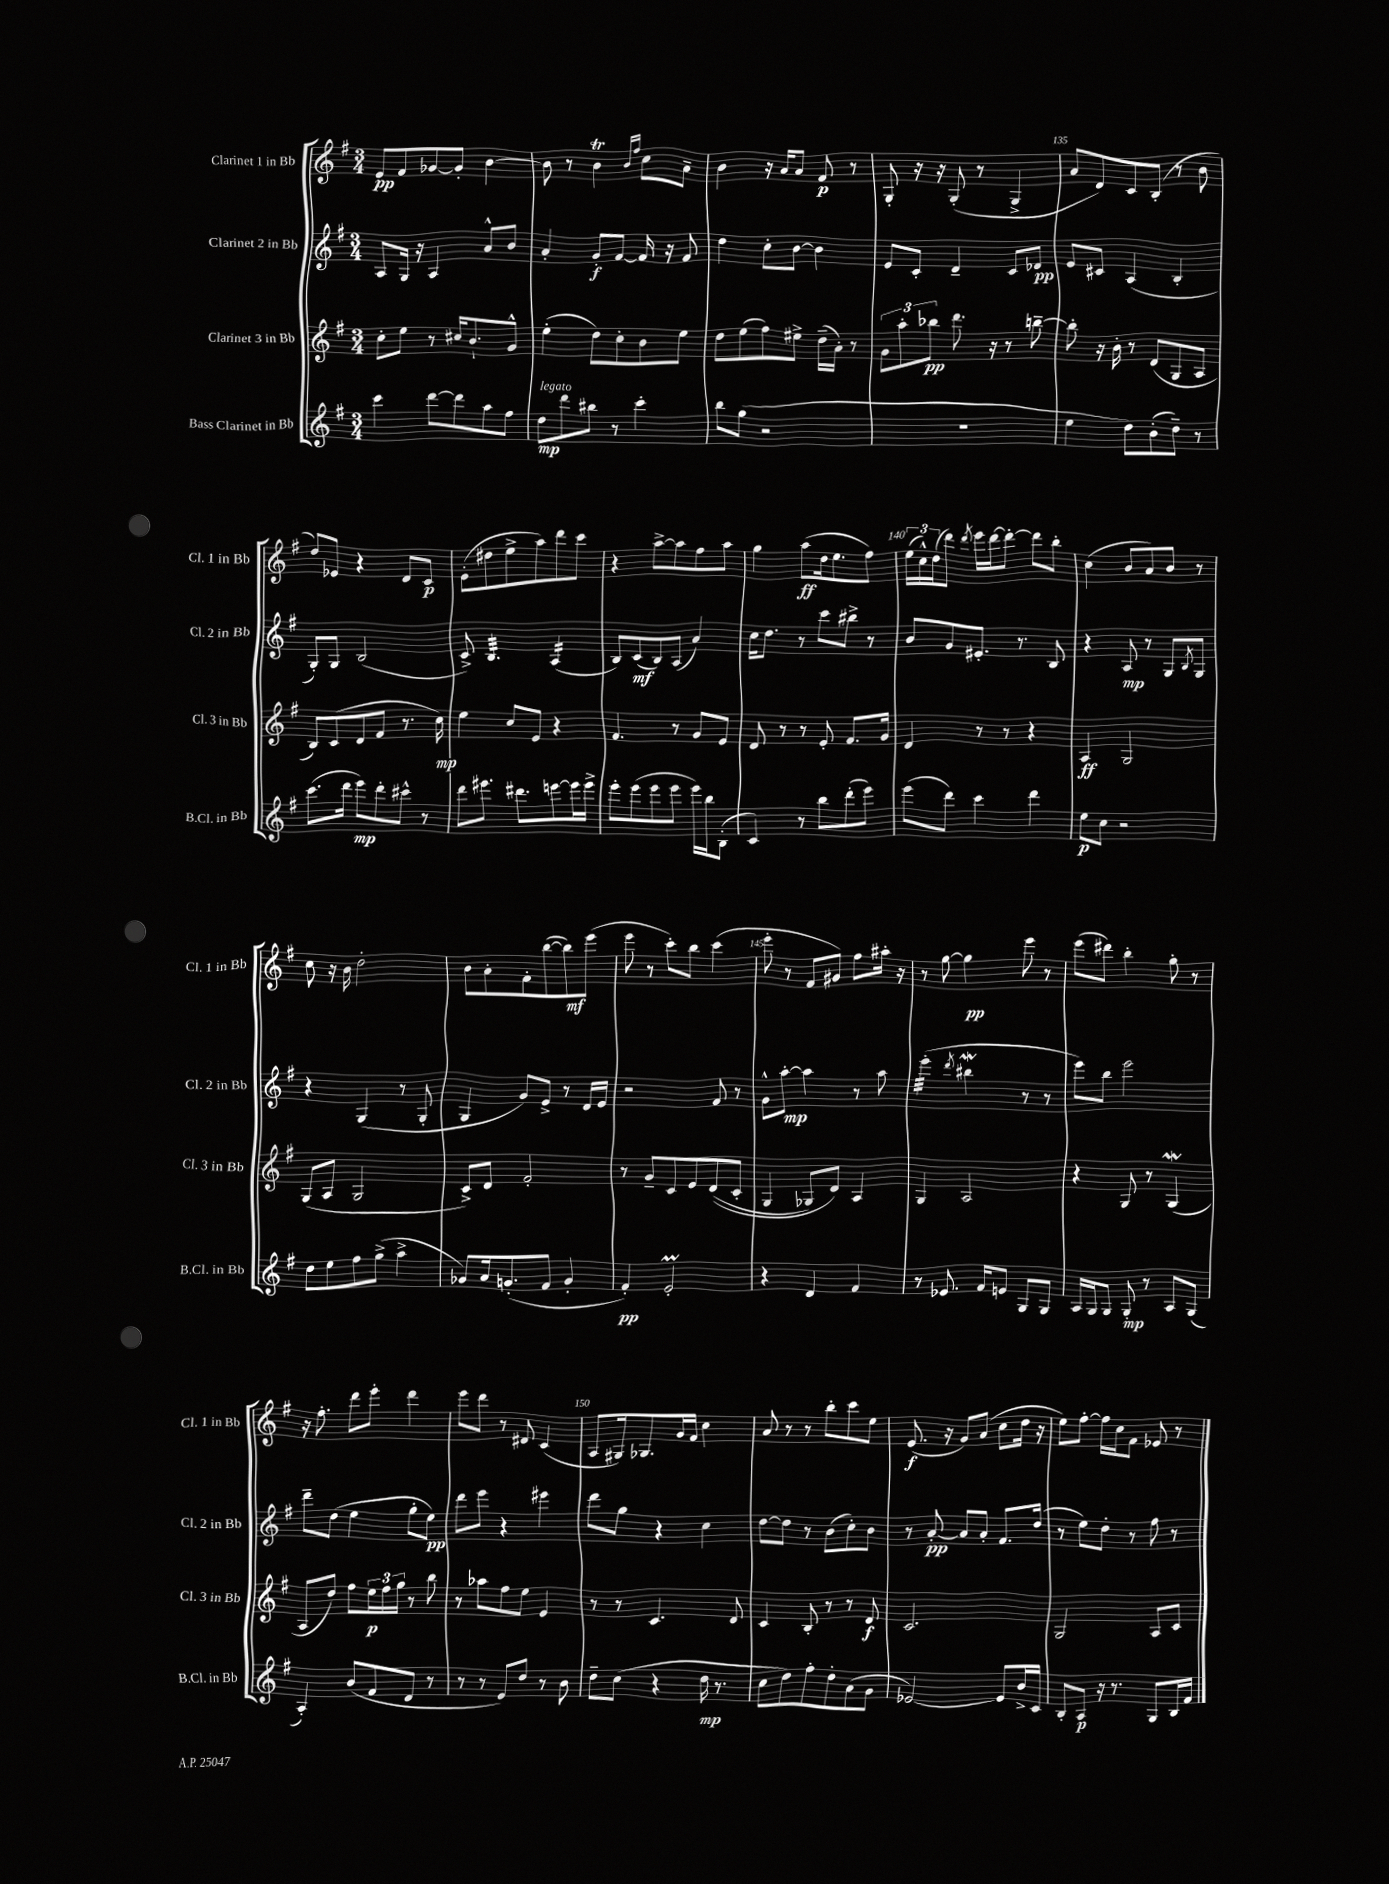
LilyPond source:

<<
\new StaffGroup <<
\new Staff = "s0" \with { instrumentName = "Clarinet 1 in Bb" shortInstrumentName = "Cl. 1 in Bb" } {
    \clef treble \key g \major \numericTimeSignature \time 3/4
    e'8\pp fis'8 ges'8~ ges'8-. b'4~ |
    b'8 r8 b'4\trill \grace { b'16 fis''16 } c''8 a'8-- |
    b'4 r16 a'16 a'8 fis'8\p r8 |
    g8-. r16 r16 g8-.( r8 g4-> |
    a'8 d'8) c'8 b8-.( r8 b'8 |
    d''8) ees'8 r4 d'8 c'8\p |
    e'8-.( dis''8 e''8-> a''8) d'''8 c'''8 |
    r4 a''8~-> a''8 fis''8 a''8 |
    g''4 a''8\ff( d''16 e''8. fis''8) |
    \tuplet 3/2 { e''16( c''16-^) d''16( } d'''8) \acciaccatura { d'''8 } e'''16 d'''16~ d'''8~-. d'''8 b''8-. |
    c''4( b'8 a'8) b'8 r8 |
    c''8 r16 b'16 d''2-. |
    b'8 a'8-. fis'8-. b''8~( b''8\mf) e'''8( |
    e'''8 r8 c'''8-.) b''8 c'''4( |
    e'''8-. r8 fis'8 gis'8) fis''8 ais''16-. r16 |
    r8 g''8~ g''4\pp e'''8 r8 |
    e'''8( dis'''8) b''4-. g''8-. r8 |
    r16 fis''8.-. d'''8 e'''8-. d'''4 |
    e'''8 d'''8 r8 dis'8 c'4( |
    a8 gis16) ges8. g'16 fis'16 c''4 |
    a'8 r8 r8 b''8-. c'''8 e''8 |
    e'8.\f( r16 g'8) a'8( c''8 d''16 r16 |
    e''8) fis''8~-. fis''16 c''16 fis'8 ees'8 r8 \bar "|." |
}
\new Staff = "s1" \with { instrumentName = "Clarinet 2 in Bb" shortInstrumentName = "Cl. 2 in Bb" } {
    \clef treble \key g \major \numericTimeSignature \time 3/4
    a8 g16 r16 a4 a'8-^ b'8 |
    a'4-. g'8-.\f fis'8~ fis'16 r16 fis'8 |
    d''4 c''8-. b'8~ b'4 |
    e'8 c'8-. d'4-- c'8 des'8\pp |
    e'8 cis'8 a4( b4-. |
    g8-.) g8 b2( |
    c'8->) b4.:32 a4:16( |
    b8) c'8\mf( b8) a8( a'4) |
    c''16 d''8. r8 c'''8 bis''8-> r8 |
    b'8 g'8 eis'8.-. r8. b8 |
    r4 a8\mp r8 g8 \acciaccatura { b8 } g8 |
    r4 g4( r8 g8-. |
    g4 g'8) e'8-> r8 d'16 e'16 |
    r2 fis'8 r8 |
    g'8-^ a''8~-.\mp a''4 r8 a''8 |
    e'''4:32-.( \acciaccatura { d'''8 } bis''4\mordent r8 r8 |
    e'''8) b''8 e'''2 |
    d'''8-- d''8( e''4 g''8-. e''8\pp) |
    d'''8 e'''8 r4 eis'''4 |
    d'''8 g''8 r4 c''4 |
    d''8~ d''8 r8 b'8( c''8-.) b'8 |
    r8 a'8~-.\pp a'8 a'8-. fis'8. d''16( |
    r8 e''8) d''8-. r8 fis''8 r8 \bar "|." |
}
\new Staff = "s2" \with { instrumentName = "Clarinet 3 in Bb" shortInstrumentName = "Cl. 3 in Bb" } {
    \clef treble \key g \major \numericTimeSignature \time 3/4
    c''8-. e''8 r8 cis''16 b'8.-! g'8-^ |
    e''4-.( d''8) c''8-. b'8 e''8 |
    d''8 e''8( fis''8) eis''8-> d''16--( a'16-.) r8 |
    \tuplet 3/2 { g'8 a''8-. bes''8\pp } d'''8. r16 r8 b''8~-- |
    b''8-. r16 b'16-. r8 d'8( g8 a8 |
    b8) c'8( d'8 fis'8 r8. c''16\mp) |
    e''4 c''8 e'8 r4 |
    fis'4. r8 g'8 e'8 |
    d'8 r8 r8 e'8-. fis'8. g'16 |
    d'4 r8 r8 r4 |
    a4\ff g2 |
    g8( a8 g2 |
    c'8->) d'8 fis'2-. |
    r8 g'8-- c'8 e'8 d'8(\( c'8-. |
    g4 ges8) d'8\) a4 |
    g4 a2 |
    r4 g8 r8 g4\mordent( |
    a8 d''8) fis''8 \tuplet 3/2 { e''16\p fis''16 g''16 } r8 b''8 |
    r8 aes''8 fis''8 e''8 e'4 |
    r8 r8 c'4. d'8 |
    c'4 b8-. r8 r8 d'8\f |
    c'2. |
    g2 a8 c'8 \bar "|." |
}
\new Staff = "s3" \with { instrumentName = "Bass Clarinet in Bb" shortInstrumentName = "B.Cl. in Bb" } {
    \clef treble \key g \major \numericTimeSignature \time 3/4
    c'''4 d'''8~ d'''8 a''8 fis''8 |
    d''8\mp^\markup { \italic "legato" } d'''8 bis''8 r8 c'''4-. |
    b''8 g''8( r2 |
    r2. |
    e''4 d''8) b'8-.( d''8--) r8 |
    c'''8.( d'''16 e'''8\mp) d'''8-. cis'''8-^ r8 |
    d'''8 eis'''8. dis'''8. e'''8~ e'''16 e'''16-> |
    e'''8-. e'''8( e'''8 e'''8 e'''16) b''16 b8-.( |
    c'4) r8 b''8 d'''8-.( e'''8) |
    e'''8( d'''8) c'''4 d'''4 |
    e''8\p c''8 r2 |
    d''8 e''8 fis''8 g''8->( a''4-> |
    ges'8) a'16 g'8.-.( fis'8 g'4-. |
    fis'4-.\pp) e'2-.\prall |
    r4 d'4 fis'4 |
    r8 ees'8. fis'16 e'8 g8 g8 |
    a16 g16 g8 g8-.\mp r8 a8 g8( |
    a4-.) b'8( fis'8 d'8 r8 |
    r8 r8 e'8) d''8 r8 b'8 |
    d''8-- c''8( r4 d''16\mp r8. |
    c''8 d''8) fis''8-. d''8-. a'8( g'8 |
    ees'2~) ees'8 b'16-> c'16 |
    b8-. a8\p r16 r8. g8 b16 fis'16 \bar "|." |
}
>>
>>
\layout { \context { \Score currentBarNumber = #131 \override BarNumber.break-visibility = ##(#f #t #t) barNumberVisibility = #(every-nth-bar-number-visible 5) } }
